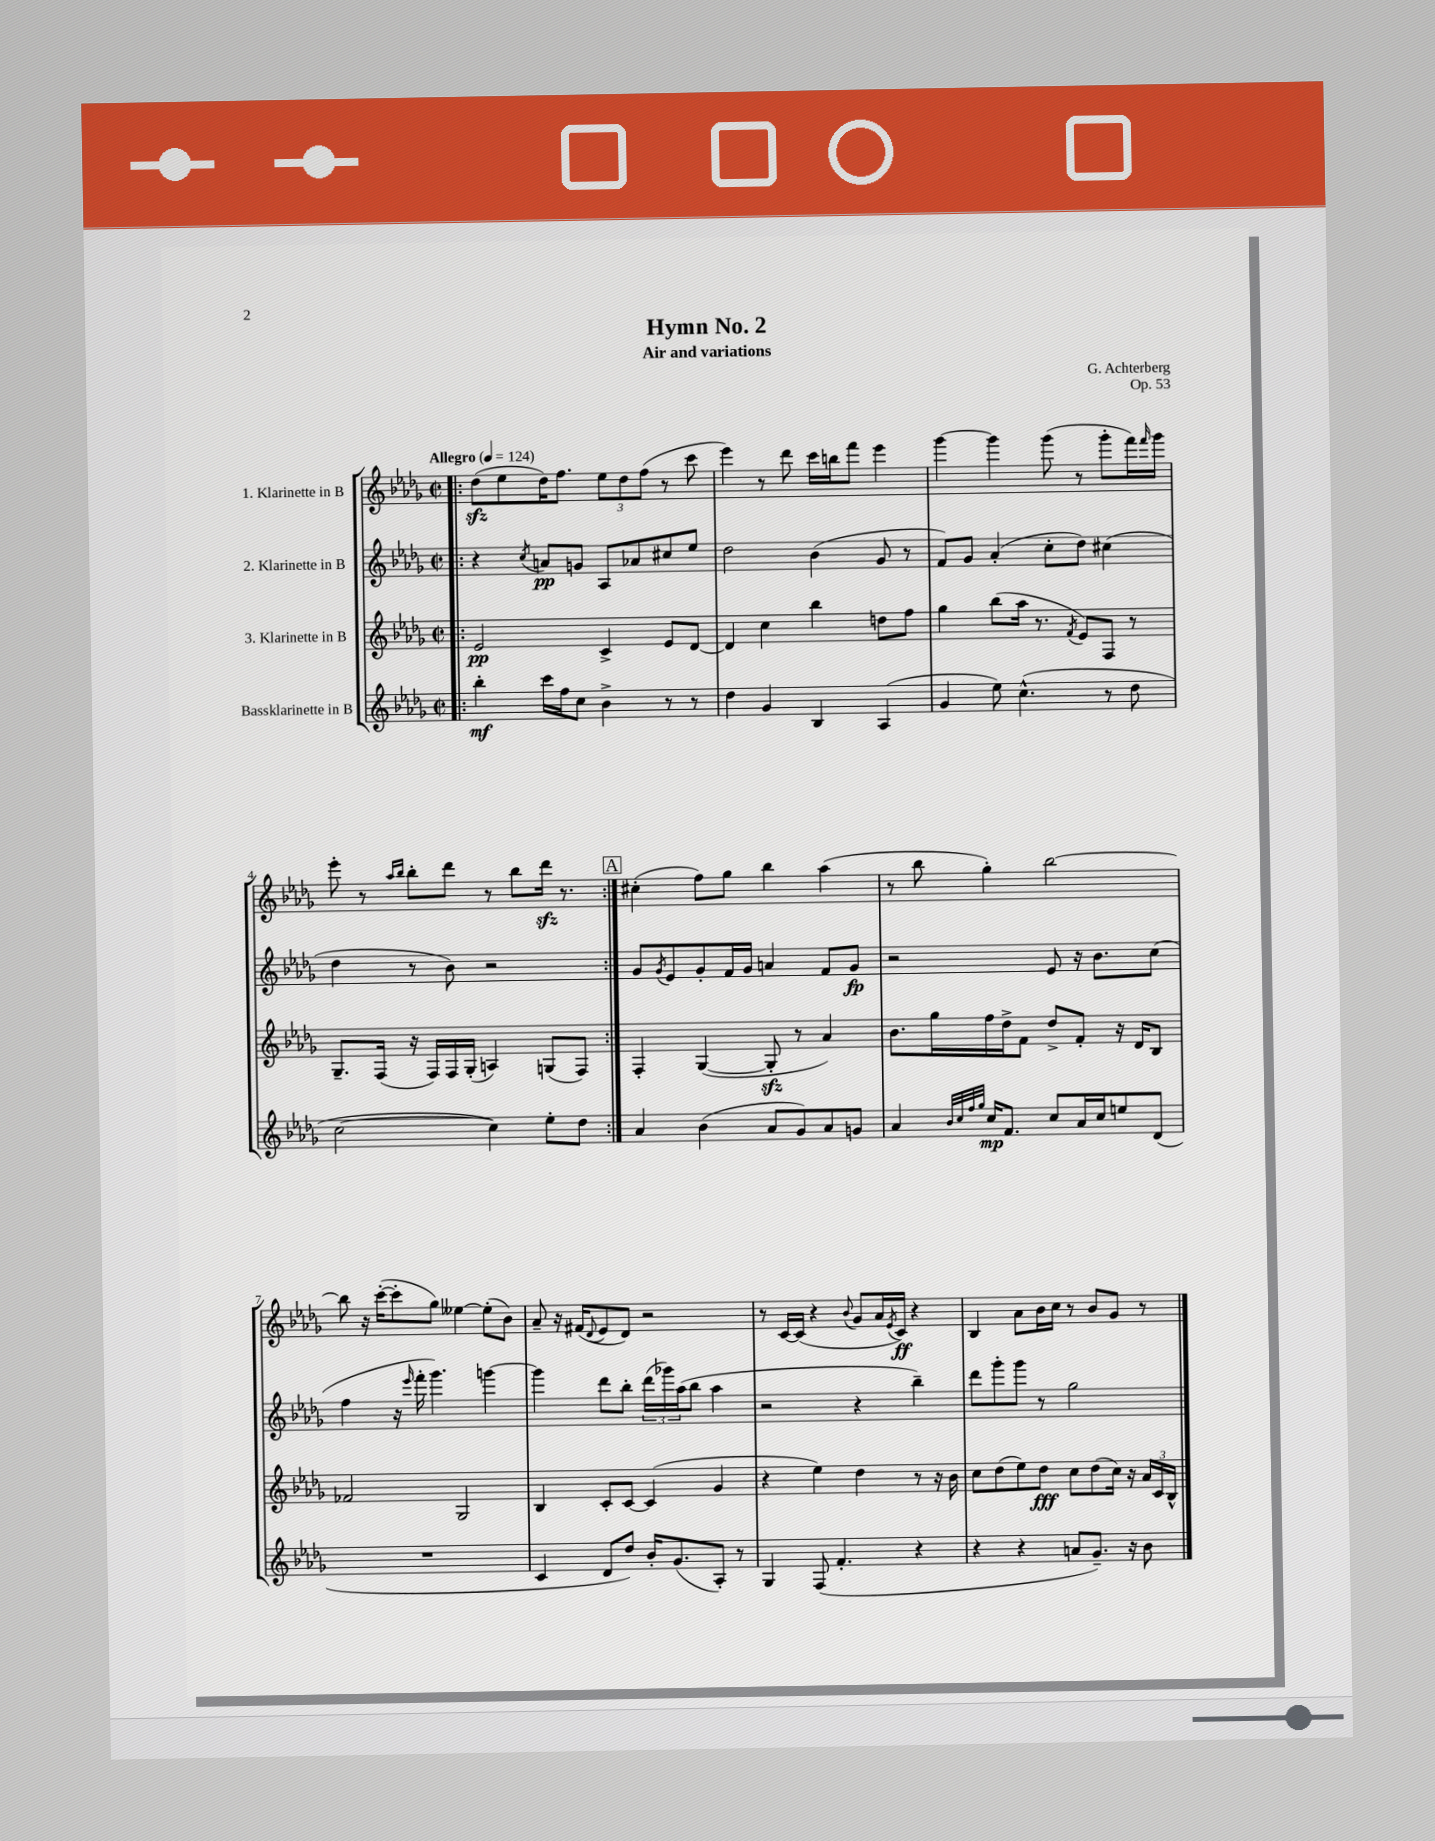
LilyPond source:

\header { title = "Hymn No. 2" composer = "G. Achterberg" subtitle = "Air and variations" opus = "Op. 53" }
<<
\new StaffGroup <<
\new Staff = "s0" \with { instrumentName = "1. Klarinette in B" } {
    \clef treble \key des \major \defaultTimeSignature \time 2/2 \tempo "Allegro" 4 = 124
    \repeat volta 2 { \bar ".|:" des''8\sfz( ees''8 des''16) f''8. \tuplet 3/2 { ees''8 des''8 f''8( } r8 c'''8 |
    ees'''4) r8 des'''8 c'''16 b''16 f'''8 ees'''4 |
    ges'''4~ ges'''4 ges'''8( r8 ges'''8-. f'''16) \grace { f'''16 } ges'''16 |
    ees'''8-. r8 \grace { aes''16 bes''16 } bes''8-. des'''8 r8 bes''8 des'''16\sfz r8. | }
    \mark \markup { \box "A" } cis''4-.( f''8) ges''8 bes''4 aes''4( |
    r8 bes''8 ges''4-.) bes''2~ |
    bes''8 r16 c'''16~-.( c'''8-. ges''8) eeses''4~ eeses''8-.( bes'8) |
    aes'8-- r16 fis'16( \appoggiatura { des'8 } ees'8 des'8) r2 |
    r8 c'16~ c'16( r4 \appoggiatura { bes'8 } ges'8 aes'16 \acciaccatura { ees'8 } c'16\ff) r4 |
    bes4 aes'8 bes'16 c''16 r8 bes'8 ges'8 r8 \bar "|." |
}
\new Staff = "s1" \with { instrumentName = "2. Klarinette in B" } {
    \clef treble \key des \major \defaultTimeSignature \time 2/2
    \repeat volta 2 { \bar ".|:" r4 \acciaccatura { c''8 } a'8\pp g'8 aes8 aes'8 cis''8 ees''8 |
    des''2 bes'4( ges'8 r8 |
    f'8) ges'8 aes'4-.( c''8-. des''8) cis''4( |
    des''4 r8 bes'8) r2 | }
    \mark \markup { \box "A" } ges'8 \acciaccatura { ges'8 } ees'8 ges'8-. f'16 ges'16 a'4 f'8 ges'8\fp |
    r2 ees'8 r16 bes'8. c''8( |
    f''4 r16 \grace { ees'''16 } f'''16-. ges'''4.) g'''4~ |
    g'''4 des'''8 bes''8-. \tuplet 3/2 { des'''16( ges'''16) aes''16( } bes''8 aes''4 |
    r2 r4 bes''4--) |
    des'''8 ges'''8-. ges'''8 r8 ges''2 \bar "|." |
}
\new Staff = "s2" \with { instrumentName = "3. Klarinette in B" } {
    \clef treble \key des \major \defaultTimeSignature \time 2/2
    \repeat volta 2 { \bar ".|:" ees'2\pp c'4-> ees'8 des'8~ |
    des'4 c''4 bes''4 d''8 f''8 |
    ges''4 bes''8( aes''16 r8. \acciaccatura { f'8 } ees'8) f8 r8 |
    ges8.-- f16( r16 f16) f16 ges16-.( a4) g8( f8) | }
    \mark \markup { \box "A" } f4-. ges4~( ges8-.\sfz r8 aes'4) |
    bes'8. ges''16 f''16 des''16-> f'8 des''8-> f'8-. r16 des'16 bes8 |
    fes'2 ges2 |
    bes4 c'8-. c'8~ c'4( ges'4 |
    r4 ees''4) des''4 r8 r16 bes'16 |
    c''8 des''8( ees''8) des''8\fff c''8 des''8( c''16) r16 \tuplet 3/2 { aes'16 c'16 bes16-^ } \bar "|." |
}
\new Staff = "s3" \with { instrumentName = "Bassklarinette in B" } {
    \clef treble \key des \major \defaultTimeSignature \time 2/2
    \repeat volta 2 { \bar ".|:" bes''4-.\mf c'''16 f''16 c''8 bes'4-> r8 r8 |
    des''4 ges'4 bes4 aes4( |
    ges'4 ees''8) c''4.-^( r8 des''8 |
    c''2~ c''4) ees''8-. des''8 | }
    \mark \markup { \box "A" } aes'4 bes'4( aes'8 ges'8) aes'8 g'8 |
    aes'4 \grace { bes'32 c''32 f''32 ges''32 } c''16\mp f'8. c''8 aes'16 c''16 e''8 des'8( |
    R1 |
    c'4 des'8 des''8) bes'16-. ges'8.( aes8-.) r8 |
    ges4 f8( f'4.-. r4 |
    r4 r4 a'8 ges'8.--) r16 bes'8 \bar "|." |
}
>>
>>
